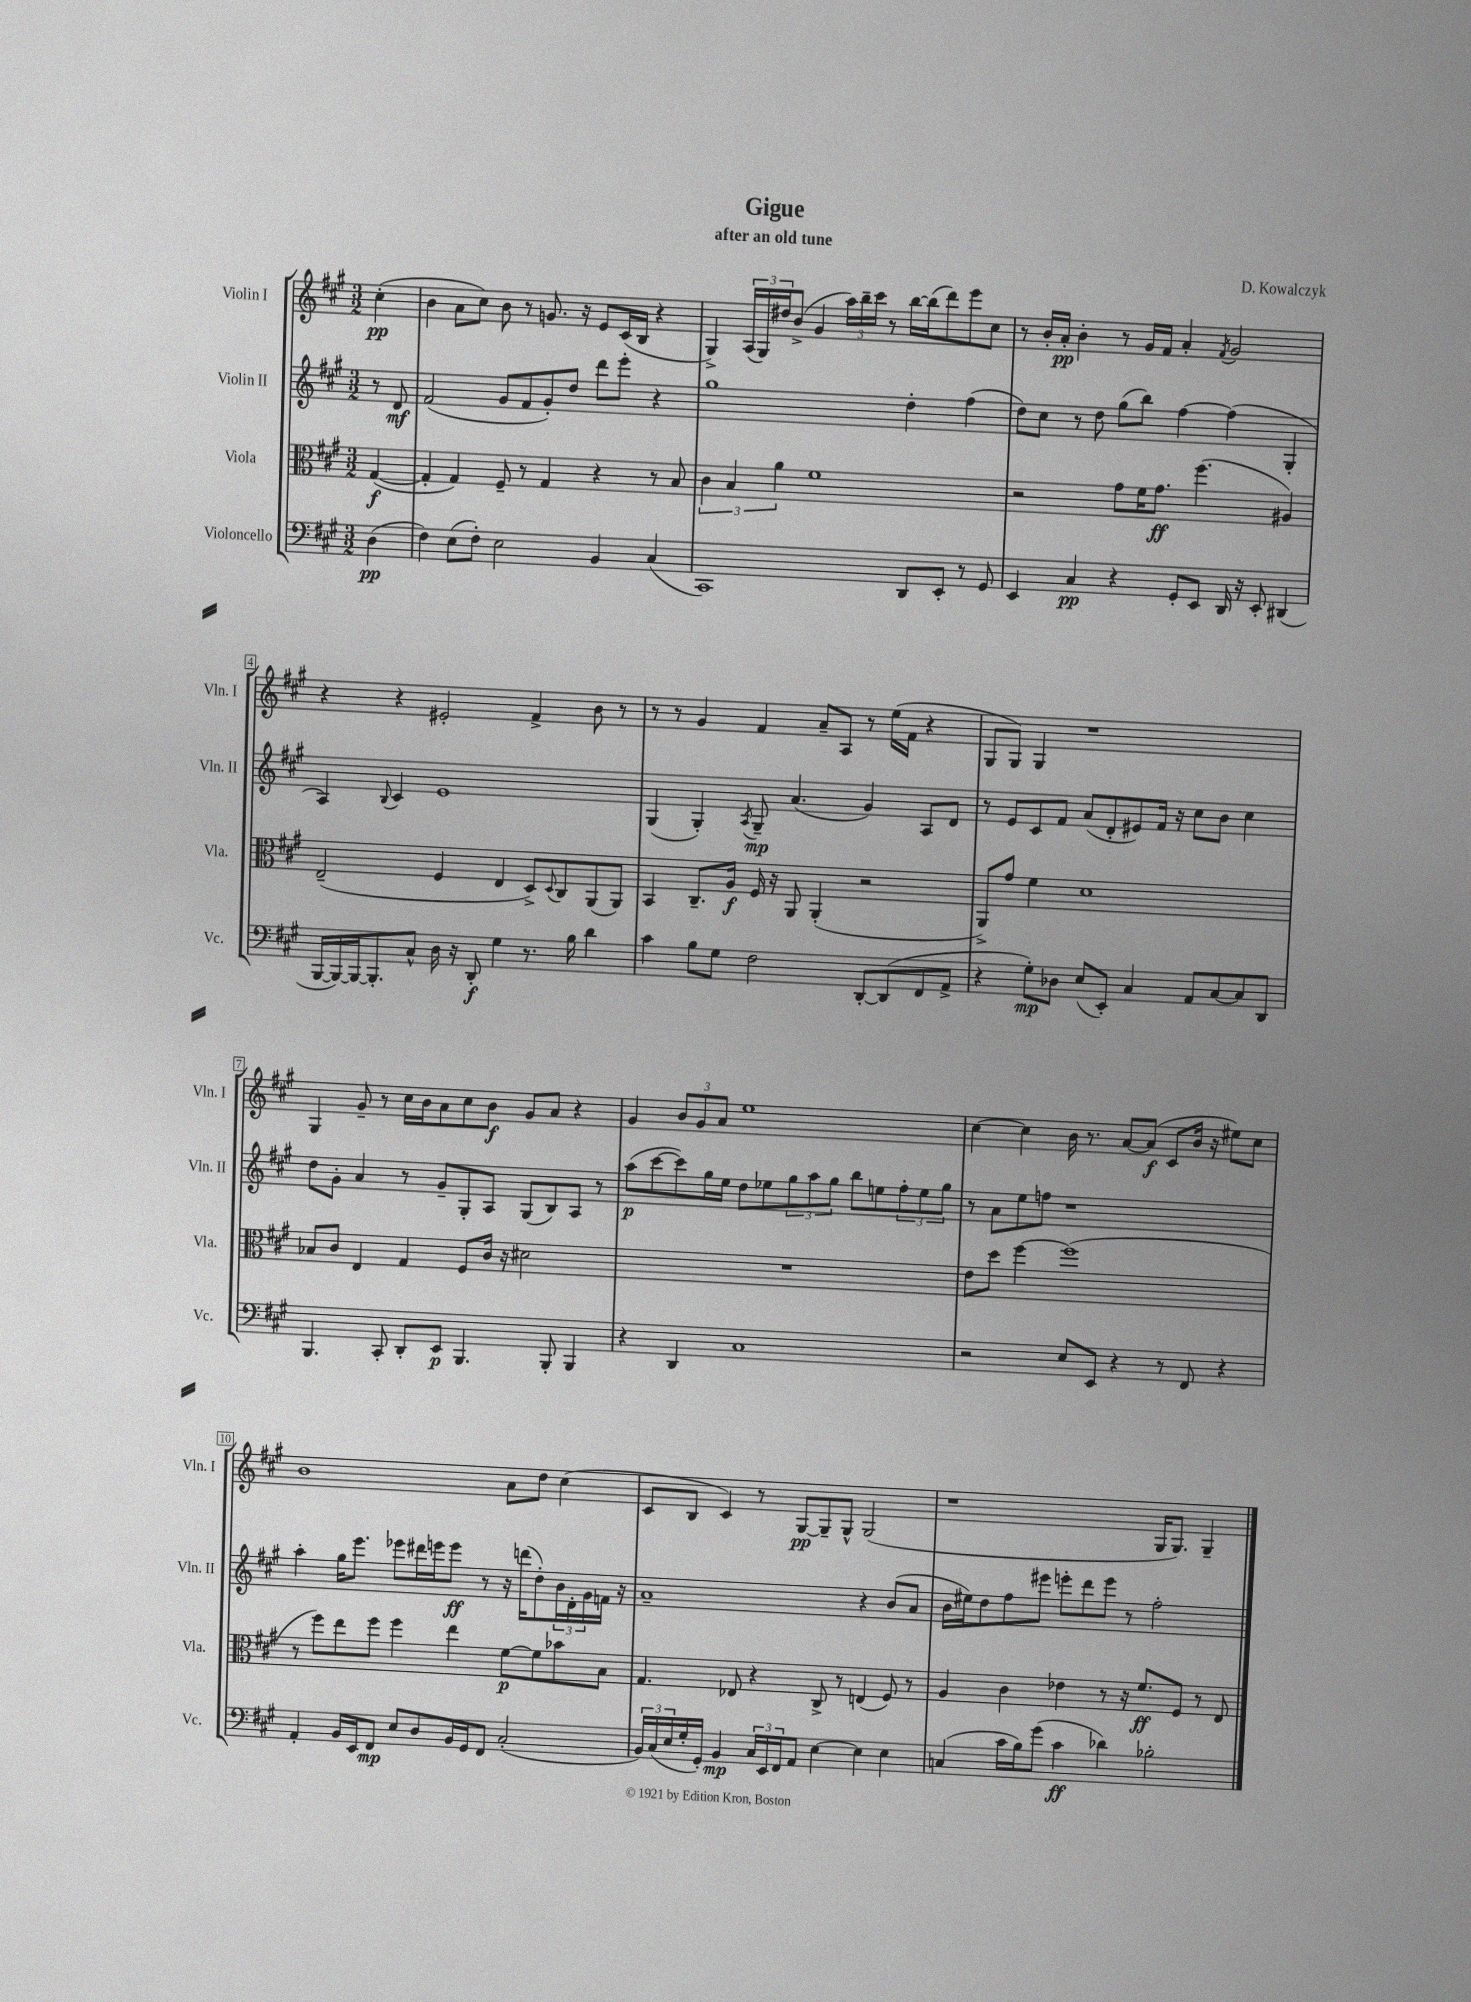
\header { title = "Gigue" composer = "D. Kowalczyk" subtitle = "after an old tune" }
<<
\new StaffGroup <<
\new Staff = "s0" \with { instrumentName = "Violin I" shortInstrumentName = "Vln. I" } {
    \clef treble \key a \major \numericTimeSignature \time 3/2 \partial 4
    cis''4-.\pp( |
    b'4 a'8 cis''8) b'8 r8 g'8. r16 e'8 cis'16( b16 r4 |
    gis4->) \tuplet 3/2 { a16( gis16) dis''16 } b'8->( gis'4 \tuplet 3/2 { a''16) b''16-- cis'''16 } r8 b''16~ b''16( d'''8) e'''8 cis''8 |
    r8 b'16-. a'16-.\pp b'4-. r8 gis'16 fis'16 a'4-. \acciaccatura { fis'8 } gis'2 |
    r4 r4 eis'2-. fis'4-> b'8 r8 |
    r8 r8 gis'4 fis'4 a'8-- a8 r8 e''16( fis'16 r4 |
    gis8 gis8) gis4 r1 |
    gis4 gis'8-- r8 cis''16 b'16 a'8 cis''8 b'8\f gis'8 a'8 r4 |
    gis'4 \tuplet 3/2 { b'8 gis'8 a'8 } e''1 |
    cis''4~ cis''4 b'16 r8. a'8~ a'8\f( cis'8 b'16 r16 eis''8) cis''8 |
    b'1 a'8 d''8 cis''4( |
    cis'8 b8 cis'4) r8 gis8~\pp gis8-- gis8-^ gis2( |
    r1 gis16 gis8.) gis4-- \bar "|." |
}
\new Staff = "s1" \with { instrumentName = "Violin II" shortInstrumentName = "Vln. II" } {
    \clef treble \key a \major \numericTimeSignature \time 3/2 \partial 4
    r8 d'8\mf |
    fis'2( gis'8 fis'8 gis'8-.) d''8 d'''8 e'''8-. r4 |
    gis''1 d''4-. fis''4( |
    d''8) cis''8 r8 d''8 gis''8( b''8) fis''4~ fis''4( gis4-. |
    a4) \appoggiatura { b8 } cis'4 e'1 |
    gis4( gis4-.) \acciaccatura { a8 } gis8--\mp a'4.( gis'4) a8 d'8 |
    r8 e'8 cis'8 fis'8 a'8( d'8-. eis'8) fis'16 r16 cis''8 b'8 cis''4 |
    d''8 gis'8-. a'4 r8 gis'8-- gis8-. a8 gis8( b8) a8 r8 |
    a''8\p( cis'''8~ cis'''8) gis''16 e''16 d''8 ees''8 \tuplet 3/2 { gis''8 a''8 gis''8 } b''8 e''8 \tuplet 3/2 { fis''8-. e''8 gis''8 } |
    r8 a'8 e''8 f''8 r1 |
    a''4-. gis''16 e'''8. ees'''8 dis'''16 e'''16 e'''8\ff r8 r16 d'''16( d''8-.) \tuplet 3/2 { b'16 d'16-. gis'16 } f'16 r16 |
    a'1-- r4 b'8( a'8 |
    b'16 eis''16) d''8 fis''8 eis'''8 e'''8-. d'''8 e'''8 r8 fis''2-. \bar "|." |
}
\new Staff = "s2" \with { instrumentName = "Viola" shortInstrumentName = "Vla." } {
    \clef alto \key a \major \numericTimeSignature \time 3/2 \partial 4
    gis4~\f( |
    gis4-. gis4) fis8-- r8 gis4 r4 r8 b8 |
    \tuplet 3/2 { cis'4 b4 a'4 } fis'1 |
    r2 gis'8 fis'16 gis'8.\ff fis''4.( ais4) |
    e2--( fis4 e4 d8->) \appoggiatura { d8 } cis8 a,8( a,8) |
    b,4 cis8.-- a16\f fis16 r16 a,8 a,4-.( r2 |
    a,8->) gis'8 fis'4 d'1 |
    bes8 cis'8 e4 gis4 fis8 cis'16 r16 dis'2 |
    R1. |
    e'8 d''8 fis''4~ fis''1( |
    r8 fis''8) e''8 fis''8 fis''4 e''4 fis'8~\p fis'8 bes'8 b8 |
    gis4. ees8 r4 cis8-> r8 e4( fis8) r8 |
    a4 cis'4 ees'4 r8 r16 fis'8.\ff fis8 r8 e8 \bar "|." |
}
\new Staff = "s3" \with { instrumentName = "Violoncello" shortInstrumentName = "Vc." } {
    \clef bass \key a \major \numericTimeSignature \time 3/2 \partial 4
    d4\pp( |
    fis4) e8( fis8-.) e2 b,4 cis4( |
    cis,1) d,8 e,8-. r8 gis,8 |
    e,4 cis4\pp r4 gis,8-. e,8 d,16 r16 e,8-. dis,4( |
    b,,16~ b,,16~) b,,16~ b,,8.-. cis8-^ d16 r16 d,8-.\f gis4 r8. b16 d'4 |
    cis'4 b8 gis8 fis2 d,8~-. d,8( fis,8 a,8-> |
    r4 gis8-.\mp) des8 e8( e,8-.) cis4 a,8 cis8~ cis8 d,8 |
    b,,4. cis,8-. d,8-. e,8\p b,,4. b,,8-. b,,4 |
    r4 d,4 cis1 |
    r2 e8 e,8 r4 r8 fis,8 r4 |
    a,4-. b,16 e,16 fis,8\mp e8 d8 b,16 gis,16 fis,8 cis2-.( |
    \tuplet 3/2 { b,16) cis16( e16 } gis16-. gis,16-.) b,4\mp \tuplet 3/2 { cis16 e,16 fis,16 } a,8 e4~ e4 e4 |
    c4( cis'16 b16) gis'8( cis'4\ff des'4) bes2-. \bar "|." |
}
>>
>>
\layout { \context { \Score \override BarNumber.stencil = #(make-stencil-boxer 0.1 0.3 ly:text-interface::print) } }
